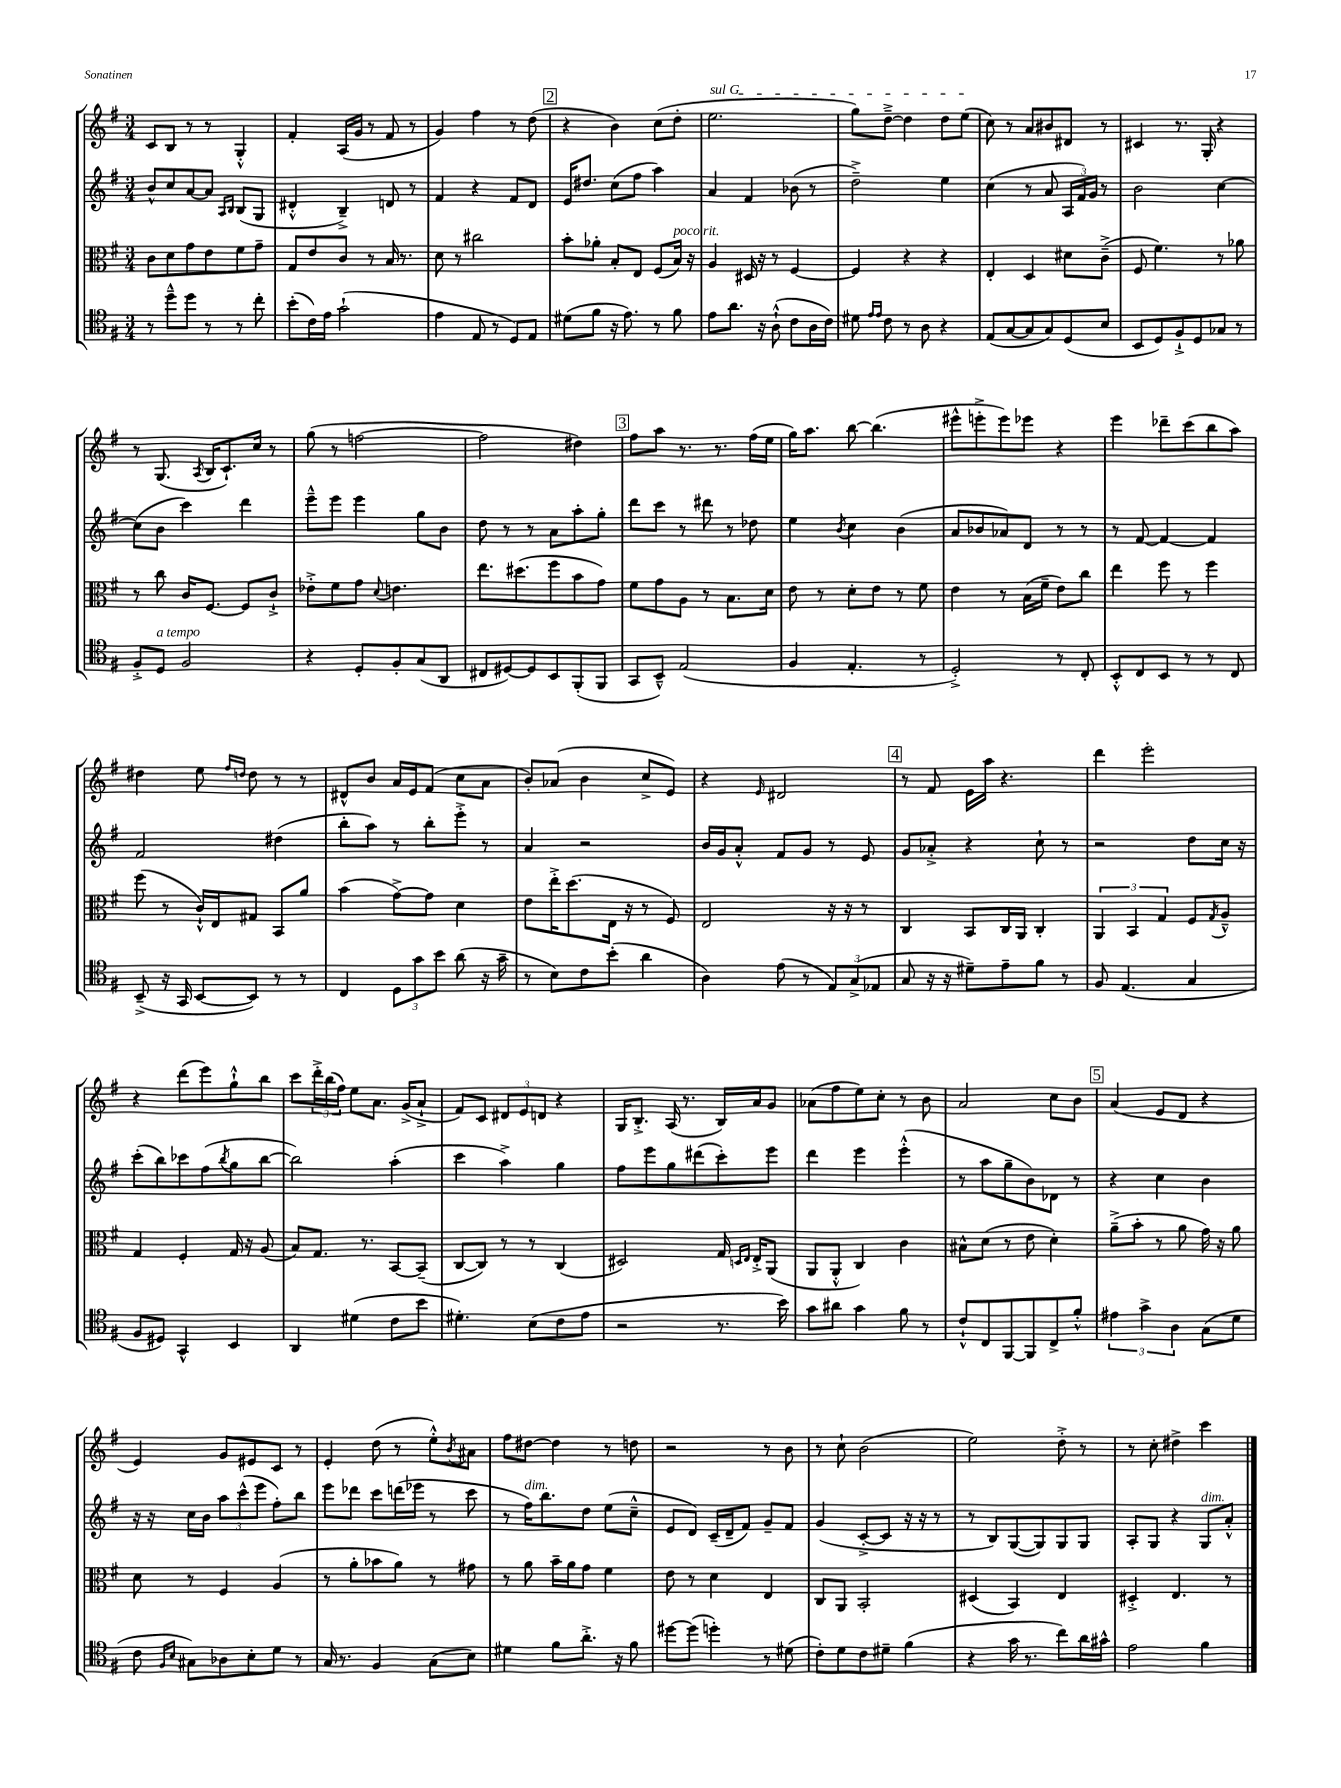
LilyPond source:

<<
\new StaffGroup <<
\new Staff = "s0" {
    \clef treble \key g \major \numericTimeSignature \time 3/4
    c'8 b8 r8 r8 g4-.-^ |
    fis'4-. a16( g'16 r8 fis'8 r8 |
    g'4) fis''4 r8 d''8( |
    \mark \markup { \box "2" } r4 b'4) c''8( d''8-. |
    \once \override TextSpanner.bound-details.left.text = \markup { \italic "sul G" } e''2.\startTextSpan |
    g''8) d''8~---> d''4 d''8 e''8\stopTextSpan( |
    c''8) r8 a'8 bis'8 dis'8 r8 |
    cis'4 r8. g16-. r4 |
    r8 g8.( \acciaccatura { a8 } b16 c'8.-!) c''16 r8 |
    g''8( r8 f''2~ |
    f''2 dis''4) |
    \mark \markup { \box "3" } fis''8 a''8 r8. r8. fis''16( e''16 |
    g''16) a''8. b''8~ b''4.( |
    eis'''8-^ e'''8-.-> e'''8) ees'''8 r4 |
    e'''4 des'''8-- c'''8( b''8 a''8) |
    dis''4 e''8 \grace { fis''16 d''16 } d''8 r8 r8 |
    dis'8-^ b'8 a'16 e'16 fis'8( c''8 a'8 |
    b'8-.) aes'8( b'4 c''8-> e'8) |
    r4 \grace { e'16 } dis'2 |
    \mark \markup { \box "4" } r8 fis'8 e'16 a''16 r4. |
    d'''4 e'''2-. |
    r4 d'''8( e'''8) g''8-!-^ b''8 |
    c'''8 \tuplet 3/2 { d'''16-.-> b''16( fis''16) } e''8 a'8. g'16->( a'8-!-> |
    fis'8) c'8 \tuplet 3/2 { dis'8 e'8 d'8 } r4 |
    g16 b8.-.-> a16( r8. b16) a'16 g'8 |
    aes'8( fis''8 e''8) c''8-. r8 b'8 |
    a'2 c''8 b'8 |
    \mark \markup { \box "5" } a'4( e'8 d'8 r4 |
    e'4) g'8 eis'8 c'8 r8 |
    e'4-. d''8( r8 e''8-.-^) \acciaccatura { b'8 } ais'8 |
    fis''8 dis''8~ dis''4 r8 d''8 |
    r2 r8 b'8 |
    r8 c''8-! b'2( |
    e''2) d''8-.-> r8 |
    r8 c''8-. dis''4-> c'''4 \bar "|." |
}
\new Staff = "s1" {
    \clef treble \key g \major \numericTimeSignature \time 3/4
    b'8-^ c''8 a'8~ a'8 \grace { a16 b16 } b8( g8 |
    dis'4-.-^ b4--->) d'8 r8 |
    fis'4 r4 fis'8 d'8 |
    \mark \markup { \box "2" } e'16 dis''8. c''8( fis''8 a''4) |
    a'4 fis'4 bes'8( r8 |
    d''2--->) e''4 |
    c''4( r8 a'8 \tuplet 3/2 { a16 fis'16) g'16 } r8 |
    b'2 c''4~ |
    c''8( b'8 c'''4) d'''4 |
    e'''8---^ e'''8 e'''4 g''8 b'8 |
    d''8 r8 r8 a'8 a''8-. g''8-. |
    \mark \markup { \box "3" } d'''8 c'''8 r8 dis'''8 r8 des''8 |
    e''4 \acciaccatura { b'8 } c''4 b'4( |
    a'8 bes'8 aes'8) d'8 r8 r8 |
    r8 fis'8~ fis'4~ fis'4 |
    fis'2 dis''4( |
    b''8-. a''8) r8 b''8-. e'''8-.-> r8 |
    a'4 r2 |
    b'16 g'16 a'8-.-^ fis'8 g'8 r8 e'8 |
    \mark \markup { \box "4" } g'8 aes'8-.-> r4 c''8-! r8 |
    r2 d''8 c''16 r16 |
    c'''8-.( b''8) ces'''8 fis''8( \acciaccatura { b''8 } g''8 b''8~ |
    b''2) a''4-.( |
    c'''4 a''4->) g''4 |
    fis''8 e'''8 g''8 dis'''8( c'''8-.) e'''8 |
    d'''4 e'''4 e'''4-.-^( |
    r8 a''8 g''8-- b'8) des'8 r8 |
    \mark \markup { \box "5" } r4 c''4 b'4 |
    r16 r16 c''16 b'16 \tuplet 3/2 { a''8 c'''8-^( e'''8 } fis''8-.) b''8 |
    e'''8 des'''8 c'''8 d'''16( ees'''16 r8 c'''8 |
    r8 fis''16^\markup { \italic "dim." }) b''8. d''8 e''8( c''8---^ |
    e'8 d'8) c'16--( d'16-- fis'8) g'8-- fis'8 |
    g'4( c'8~-.-> c'8 r16 r16 r8 |
    r8 b8) g8~( g8) g8 g8 |
    a8-. g8 r4 g8^\markup { \italic "dim." } a'8-.-^ \bar "|." |
}
\new Staff = "s2" {
    \clef alto \key g \major \numericTimeSignature \time 3/4
    c'8 d'8 g'8 e'8 fis'8 g'8-- |
    g8 e'8 c'8 r8 b16 r8. |
    d'8 r8 cis''2 |
    \mark \markup { \box "2" } b'8-. aes'8-. b8-. e8 fis8( b16^\markup { \italic "poco rit." }) r16 |
    a4 dis16 r16 r8 fis4~ |
    fis4 r4 r4 |
    e4-. d4 dis'8 c'8--->( |
    fis8 fis'4.) r8 aes'8 |
    r8 c''8 c'16 fis8.~ fis8 c'8-!-> |
    ees'8-.-> fis'8 g'8 \appoggiatura { d'8 } e'4. |
    e''8. dis''8.( fis''8 b'8 g'8) |
    \mark \markup { \box "3" } fis'8 g'8 a8 r8 b8. d'16 |
    e'8 r8 d'8-. e'8 r8 fis'8 |
    e'4 r8 b16( fis'16-- e'8) c''8 |
    e''4 fis''8 r8 fis''4 |
    fis''8( r8 c'16-!-^) e16 gis8 b,8 a'8 |
    b'4( g'8~->) g'8 d'4 |
    e'8 e''16-.-> d''8.( e16 r16 r8 fis8) |
    e2 r16 r16 r8 |
    \mark \markup { \box "4" } c4 b,8 c16 a,16 c4-. |
    \tuplet 3/2 { a,4 b,4 g4 } fis8 \acciaccatura { g8 } a8---^ |
    g4 fis4-. g16 r16 a8( |
    b8) g8. r8. b,8~ b,8--( |
    c8~ c8) r8 r8 c4( |
    dis2) g16 \grace { d16 e16 } e16-.-> a,8( |
    a,8 a,8-.-^ c4) c'4 |
    bis8-^ d'8( r8 e'8 d'4-.) |
    \mark \markup { \box "5" } a'8--->( b'8-. r8 a'8 g'16) r16 a'8 |
    d'8 r8 fis4 a4( |
    r8 a'8-. bes'8 a'8) r8 gis'8 |
    r8 a'8 b'16-- a'16 g'8 fis'4 |
    e'8 r8 d'4 e4 |
    c8 a,8 b,2-. |
    dis4( b,4) e4 |
    dis4-.-> e4. r8 \bar "|." |
}
\new Staff = "s3" {
    \clef tenor \key g \major \numericTimeSignature \time 3/4
    r8 d''8---^ d''8 r8 r8 c''8-. |
    b'8-.( c'16) e'16 g'2-!( |
    e'4 e8 r8 d8) e8 |
    \mark \markup { \box "2" } dis'8( fis'8 r16 e'8.) r8 fis'8 |
    e'8 a'8. r16 a8-!-^( c'8 a16 c'16) |
    dis'8 \grace { e'16 e'16 } c'8 r8 a8 r4 |
    e8( g8~ g8 g8) d8( b8 |
    b,8 d8) fis8-!-> d8 ges8 r8 |
    fis8-.-> d8^\markup { \italic "a tempo" } fis2 |
    r4 d8-. fis8-. g8( a,8 |
    cis8 dis8~) dis8 b,8 fis,8-.( fis,8 |
    \mark \markup { \box "3" } g,8 b,8---^) e2( |
    fis4 e4.-. r8 |
    d2-.->) r8 c8-. |
    b,8-.-^ c8 b,8 r8 r8 c8 |
    b,8--->( r16 g,16 b,8~ b,8) r8 r8 |
    c4 \tuplet 3/2 { d8 g'8 b'8 } a'8( r16 g'16-- |
    r8 b8) c'8 b'8-.( a'4 |
    a4) e'8( r8 \tuplet 3/2 { e8) g8->( ees8 } |
    \mark \markup { \box "4" } g8 r16 r16 dis'8--) e'8-- fis'8 r8 |
    fis8 e4.( g4 |
    fis8 dis8) g,4-^ b,4 |
    a,4 dis'4( c'8 b'8 |
    dis'4.-.) b8( c'8 e'8 |
    r2 r8. b'16) |
    g'8 ais'8 g'4 fis'8 r8 |
    c'8-!-^ c8 fis,8~ fis,8 c8-> fis'8-.-^ |
    \mark \markup { \box "5" } \tuplet 3/2 { eis'4 g'4-> a4 } g8( d'8 |
    c'8 \grace { fis16 b16 } gis8) aes8 b8-. d'8 r8 |
    g16 r8. fis4 g8( b8) |
    dis'4 fis'8 a'8.-.-> r16 fis'8 |
    dis''8~ dis''8( d''4-.) r8 dis'8( |
    c'8-.) d'8 c'8 dis'8-- fis'4( |
    r4 g'16 r8. c''8) a'16 gis'16-^ |
    e'2 fis'4 \bar "|." |
}
>>
>>
\layout { \context { \Score \remove "Bar_number_engraver" } }
